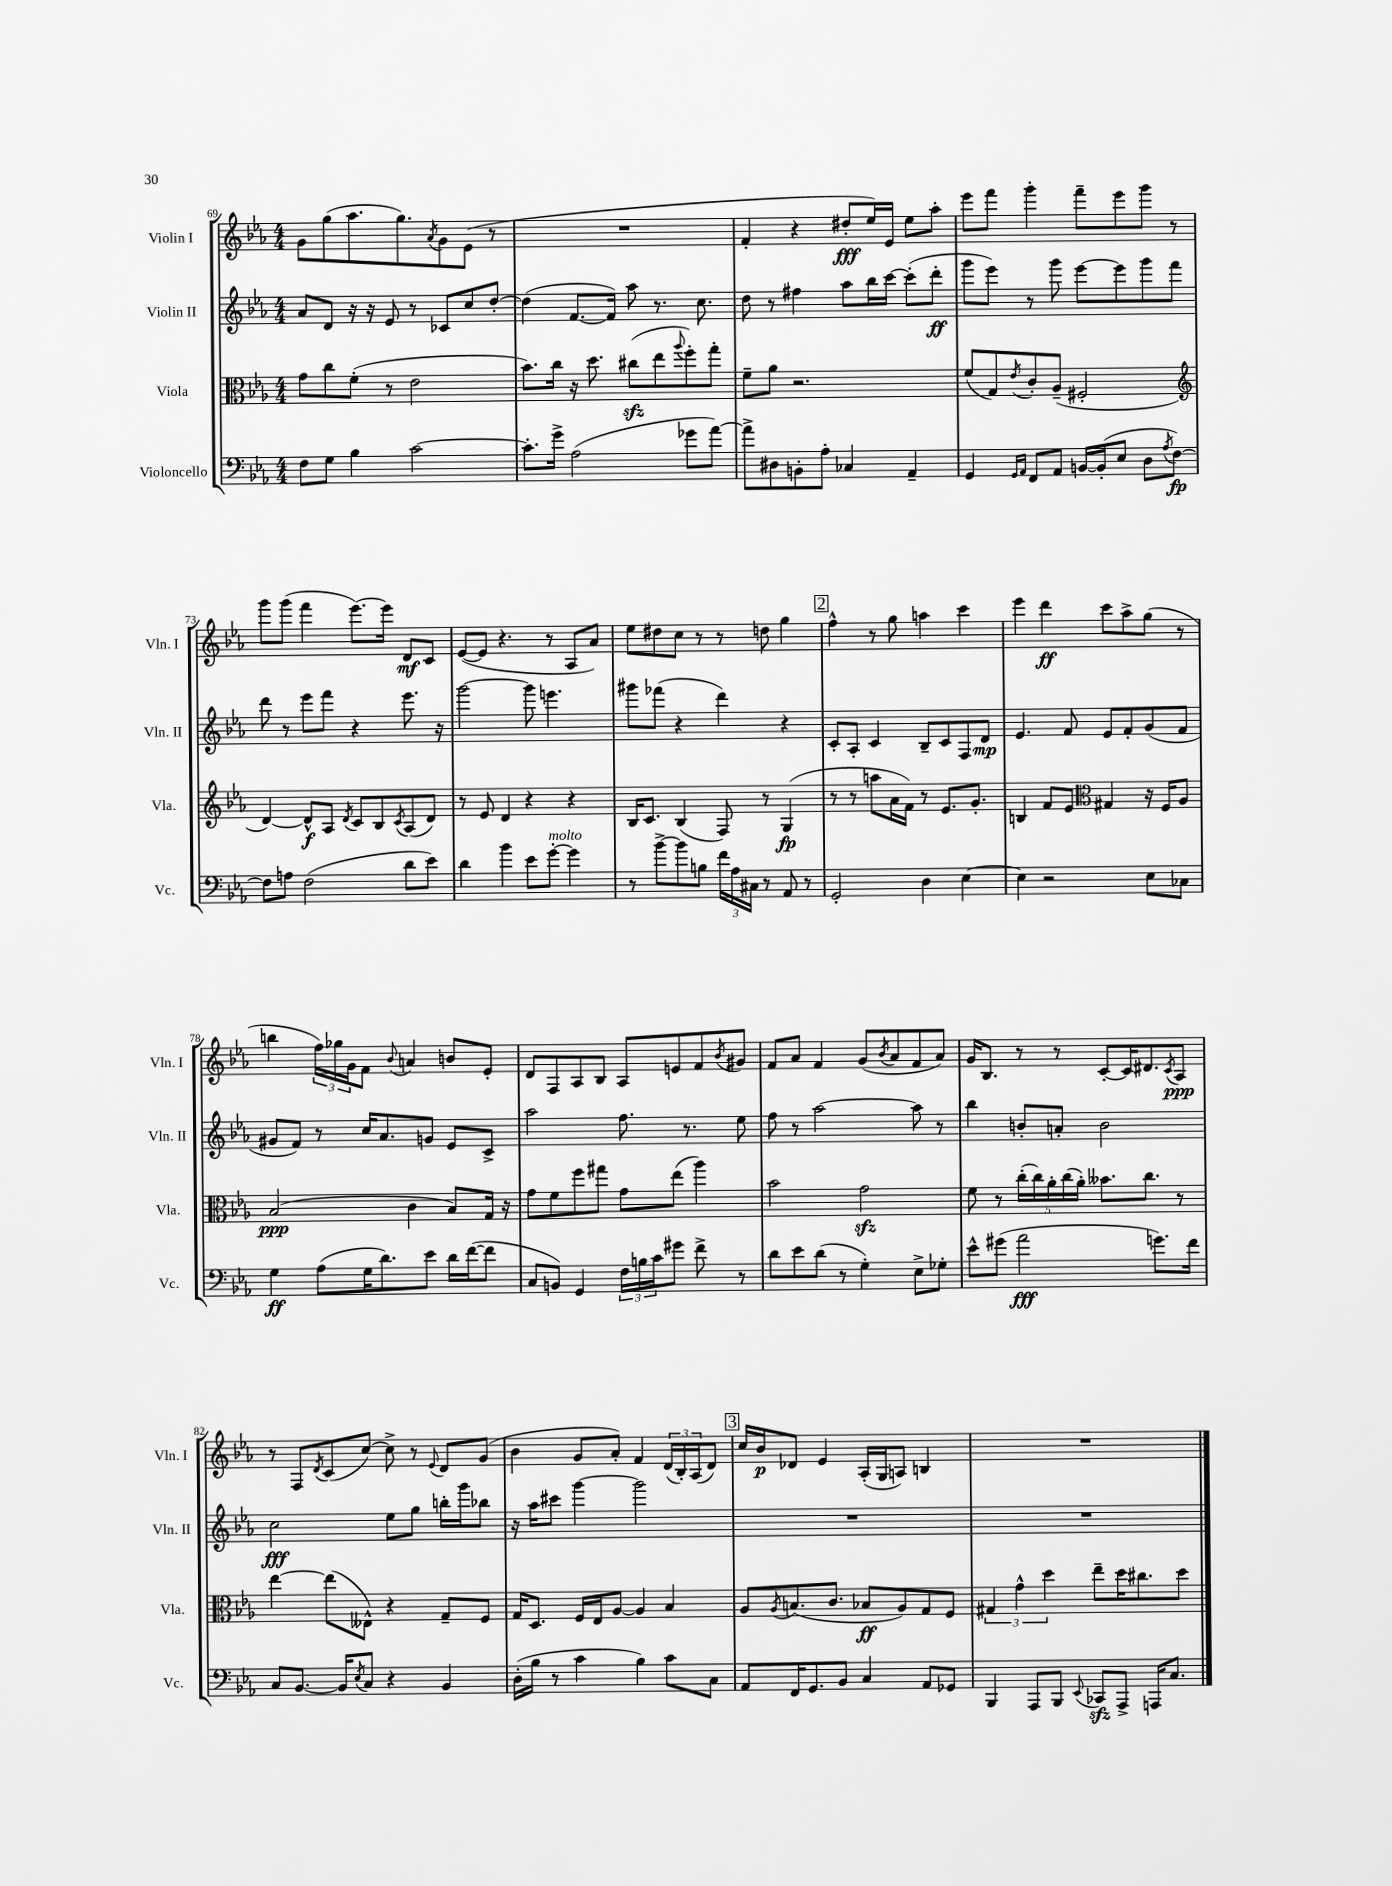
<<
\new StaffGroup <<
\new Staff = "s0" \with { instrumentName = "Violin I" shortInstrumentName = "Vln. I" } {
    \clef treble \key ees \major \numericTimeSignature \time 4/4
    g'8 g''8( aes''8. g''8.) \acciaccatura { aes'8 } g'8 ees'8( r8 |
    R1 |
    f'4-. r4 dis''8-.\fff ees''16) ees'16 ees''8 aes''8-. |
    ees'''8 f'''8 g'''4-. f'''8-- ees'''8 g'''8 r8 |
    g'''8 g'''8( f'''4 ees'''8.~) ees'''16 d'8\mf c'8 |
    ees'8~( ees'8 r4. r8 aes8 aes'8) |
    ees''8 dis''8 c''8 r8 r8 d''8 g''4 |
    \mark \markup { \box "2" } f''4-^ r8 g''8 a''4 c'''4 |
    ees'''4 d'''4\ff c'''8 aes''8-> g''8( r8 |
    b''4 \tuplet 3/2 { f''16) ges''16 g'16 } f'8 \appoggiatura { bes'8 } a'4 b'8 ees'8-. |
    d'8 f8 aes8 bes8 aes8 e'8 f'8 \acciaccatura { bes'8 } gis'8 |
    f'8 aes'8 f'4 g'8( \acciaccatura { bes'8 } aes'8 f'8 aes'8) |
    g'16 bes8. r8 r8 c'8~-. c'16 dis'8. \acciaccatura { c'8 } aes8\ppp |
    r8 f8 \acciaccatura { d'8 } c'8( c''8~) c''8-> r8 \appoggiatura { ees'8 } d'8 g'8( |
    bes'4 g'8 aes'8-.) f'4 \tuplet 3/2 { d'16( bes16-.) aes16( } d'8) |
    \mark \markup { \box "3" } c''16 bes'16\p des'8 ees'4 aes16-.( g16 a8) b4 |
    R1 \bar "|." |
}
\new Staff = "s1" \with { instrumentName = "Violin II" shortInstrumentName = "Vln. II" } {
    \clef treble \key ees \major \numericTimeSignature \time 4/4
    aes'8 d'8 r16 r16 ees'8 r8 ces'8 c''8 d''8~-. |
    d''4( f'8.~ f'16) aes''8 r8. c''8. |
    d''8 r8 fis''4 aes''8 bes''16 c'''16~ c'''8-.( d'''8-.\ff |
    g'''8 ees'''8) r8 g'''8 ees'''8~ ees'''8 g'''8 f'''8 |
    d'''8 r8 ees'''8 f'''8 r4 ees'''8. r16 |
    g'''2~ g'''8 e'''4. |
    gis'''8 fes'''8( r4 d'''4) r4 |
    \mark \markup { \box "2" } c'8-. aes8-. c'4 bes8-- c'8 f8 d'8\mp |
    ees'4. f'8 ees'8 f'8-. g'8( f'8 |
    gis'8 f'8) r8 c''16 aes'8. g'8 ees'8 c'8-> |
    aes''2 f''8. r8. ees''8 |
    f''8 r8 aes''2~ aes''8 r8 |
    bes''4 b'8-. a'8-. b'2 |
    c''2\fff ees''8 g''8 b''16-. g'''16 bes''8 |
    r16 aes''16 cis'''8 g'''4~ g'''2 |
    \mark \markup { \box "3" } R1 |
    R1 \bar "|." |
}
\new Staff = "s2" \with { instrumentName = "Viola" shortInstrumentName = "Vla." } {
    \clef alto \key ees \major \numericTimeSignature \time 4/4
    g'8 c''8 f'8-.( r8 ees'2 |
    bes'8.) c''16 r16 d''8. cis''8\sfz( ees''8 \appoggiatura { aes''8 } f''8-.) g''8-. |
    f'8-- aes'8 r2. |
    f'8( g8) \acciaccatura { ees'8 } c'8-. aes8--( fis2-. |
    \clef treble d'4~) d'8-^\f aes8 \acciaccatura { d'8 } c'8 bes8 \acciaccatura { c'8 } aes8( d'8) |
    r8 ees'8 d'4 r4 r4 |
    bes16 c'8. bes4( f8) r8 g4\fp( |
    \mark \markup { \box "2" } r8 r8 a''8 aes'16 f'16) r8 ees'8. g'8.-. |
    b4 f'8 ees'8 \clef alto gis4 r16 f16 aes8 |
    bes2\ppp( c'4 bes8) g16 r16 |
    g'8 f'8 f''8 gis''8 g'8 ees''8( aes''4) |
    bes'2 g'2\sfz |
    f'8 r8 \tuplet 5/4 { c''16-.( c''16) aes'16-. c''16( aes'16-.) } beses'8. c''8. r8 |
    ees''4~ ees''8( eeses8-^) r4 g8-- f8 |
    g16 d8. f16 ees16 aes8~ aes4 bes4 |
    \mark \markup { \box "3" } aes8 \acciaccatura { aes8 } b8.( c'8. bes8\ff aes8) g8 f8 |
    \tuplet 3/2 { gis4 g'4-^ d''4 } ees''8-- d''16 cis''8. d''8 \bar "|." |
}
\new Staff = "s3" \with { instrumentName = "Violoncello" shortInstrumentName = "Vc." } {
    \clef bass \key ees \major \numericTimeSignature \time 4/4
    f8 g8 bes4 c'2~ |
    c'8.-. g'16-> aes2( ges'8 aes'8~) |
    aes'8-> dis8 b,8-. aes8-. ces4 aes,4-- |
    g,4 \grace { g,16 aes,16 } f,8 aes,8 b,16~ b,16-.( ees8 d8 \acciaccatura { aes8 } f8~\fp) |
    f8 a8 f2( d'8 ees'8) |
    d'4 bes'4 ees'8 g'8~-.^\markup { \italic "molto" } g'4 |
    r8 bes'8~-> bes'8 b8 \tuplet 3/2 { f'16 aes16 cis16 } r8 aes,8 r8 |
    \mark \markup { \box "2" } g,2-. d4 ees4~ |
    ees4 r2 ees8 ces8 |
    g4\ff aes8( g16 d'8.) ees'8 d'16 f'16~( f'8 |
    c8 b,8) g,4 \tuplet 3/2 { f16 b16 c'16 } gis'8 f'8-> r8 |
    d'8 ees'8 d'8( r8 g4-.) ees8-> ges8-. |
    ees'8-^ gis'8( aes'2\fff g'8.) f'16 |
    c8 bes,8.~ bes,16 \acciaccatura { ees8 } c8 r4 bes,4 |
    d16-.( bes16 r8 c'4 bes4) c'8 c8 |
    \mark \markup { \box "3" } aes,8 f,16 g,8. bes,8 c4 aes,8 ges,8 |
    bes,,4 aes,,8 bes,,8 \appoggiatura { ees,8 } ces,8\sfz aes,,8-> a,,16 c8. \bar "|." |
}
>>
>>
\layout { \context { \Score currentBarNumber = #69 } }
